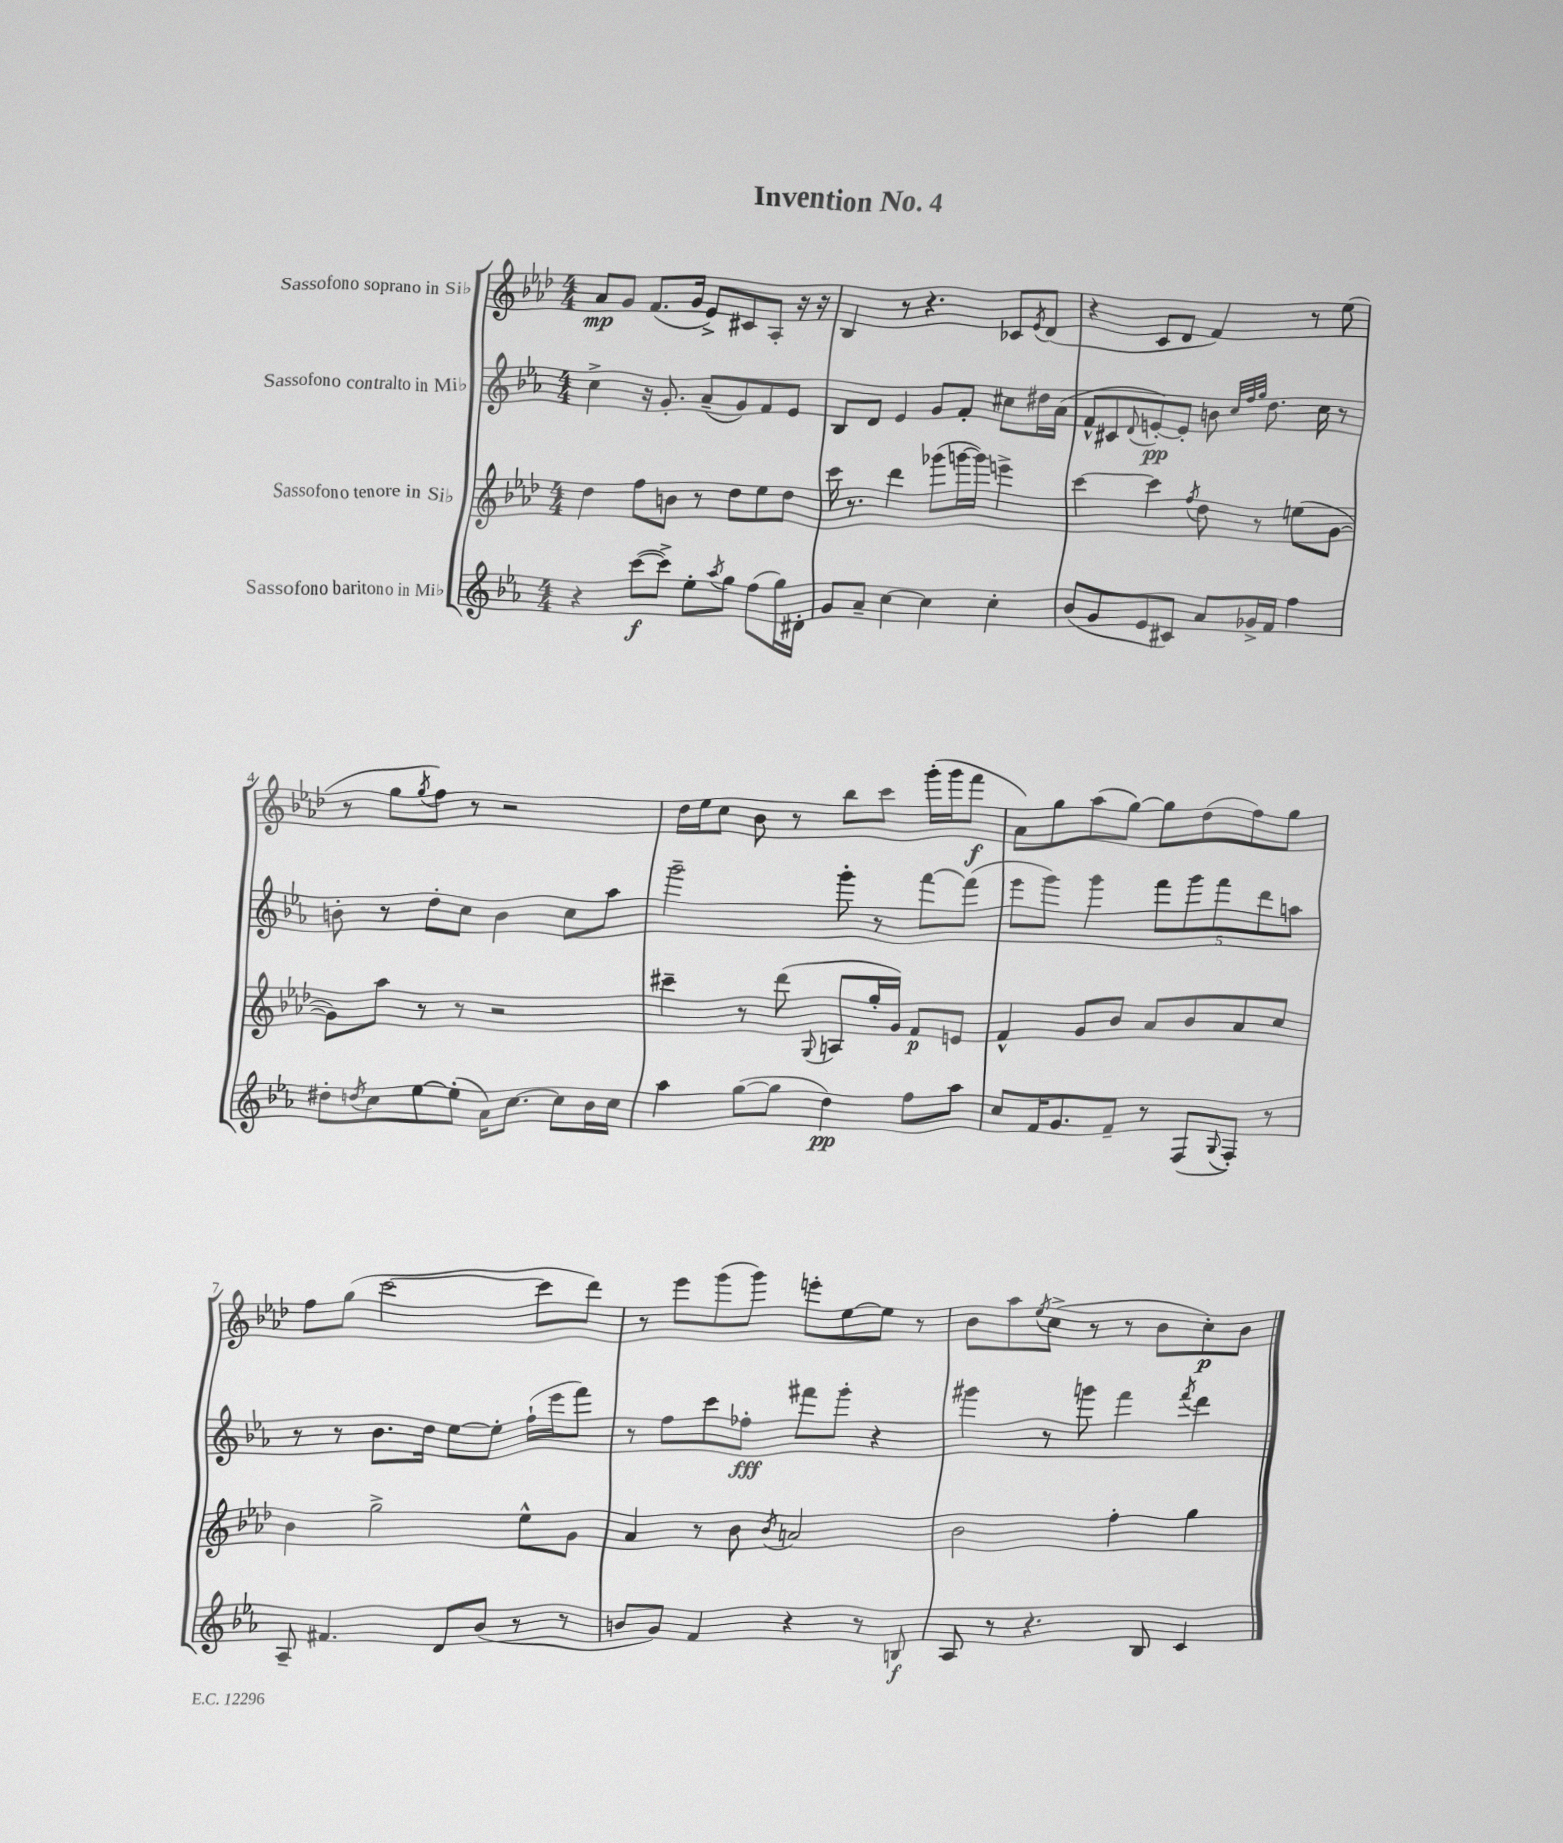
\header { title = "Invention No. 4" }
<<
\new StaffGroup <<
\new Staff = "s0" \with { instrumentName = "Sassofono soprano in Sib" } {
    \clef treble \key aes \major \numericTimeSignature \time 4/4
    aes'8\mp g'8 f'8.( g'16 ees'8->) cis'8 aes8-. r16 r16 |
    bes4 r8 r4. ces'8 \acciaccatura { ees'8 } des'8( |
    r4 c'8 des'8 f'4) r8 ees''8( |
    r8 g''8 \acciaccatura { g''8 } f''8) r8 r2 |
    des''16 ees''16 c''8 bes'8 r8 bes''8 c'''8 g'''16-.( g'''16 f'''8\f |
    aes'8) g''8 aes''8( g''8~) g''8 des''8( f''8) g''8 |
    f''8 g''8( c'''2~ c'''8 des'''8) |
    r8 ees'''8 g'''8( g'''8) e'''8-. ees''8~ ees''8 r8 |
    bes'8 aes''8 \acciaccatura { ees''8 } c''8->( r8 r8 bes'8 c''8-.\p) bes'8 \bar "|." |
}
\new Staff = "s1" \with { instrumentName = "Sassofono contralto in Mib" } {
    \clef treble \key ees \major \numericTimeSignature \time 4/4
    c''4-> r16 g'8.-. aes'8--( g'8) f'8 ees'8 |
    bes8 d'8 ees'4 g'8 f'8-. cis''8 dis''16 aes'16( |
    f'8-^ cis'8 \appoggiatura { d'8 } e'8~-.\pp) e'8-. b'8 \grace { c''32 f''32 g''32 } d''8. c''16 r8 |
    b'8-. r8 d''8-. c''8 b'4 c''8 aes''8 |
    g'''2-- g'''8-. r8 f'''8~ f'''8( |
    ees'''8 g'''8) g'''4 \tuplet 5/4 { f'''8 g'''8 f'''8 d'''8 a''8 } |
    r8 r8 bes'8. d''16 ees''8~ ees''8-. f''16-!( ees'''16 f'''8) |
    r8 f''8 c'''8 fes''8-.\fff fis'''8 g'''8-. r4 |
    gis'''4 r8 g'''8 f'''4 \acciaccatura { f'''8 } d'''4 \bar "|." |
}
\new Staff = "s2" \with { instrumentName = "Sassofono tenore in Sib" } {
    \clef treble \key aes \major \numericTimeSignature \time 4/4
    des''4 f''8 b'8 r8 des''8 ees''8 des''8 |
    c'''16 r8. des'''4 ges'''8( g'''16~ g'''16) e'''4-> |
    c'''4~ c'''4 \acciaccatura { f''8 } des''8 r8 e''8( g'8~ |
    g'8) aes''8 r8 r8 r2 |
    cis'''4-- r8 des'''8( \appoggiatura { g8 } a8 g''16-. g'16) f'8\p e'8 |
    f'4-^ g'8 bes'8 aes'8 bes'8 aes'8 c''8 |
    bes'4 g''2-> ees''8-^ g'8 |
    aes'4 r8 bes'8 \acciaccatura { bes'8 } a'2 |
    bes'2 f''4-. g''4 \bar "|." |
}
\new Staff = "s3" \with { instrumentName = "Sassofono baritono in Mib" } {
    \clef treble \key ees \major \numericTimeSignature \time 4/4
    r4 c'''8~\f( c'''8->) ees''8-. \acciaccatura { aes''8 } g''8 f''8( g''16) dis'16-. |
    g'8 aes'8-- c''4~ c''4 c''4-. |
    bes'8( g'8 ees'8 cis'8) aes'8 ges'16-> f'16 f''4 |
    dis''8-. \acciaccatura { d''8 } c''8 ees''8~ ees''8-.( aes'16) c''8.~ c''8 bes'16 c''16 |
    aes''4 g''8~( g''8 d''4\pp) f''8 aes''8 |
    c''8 f'16 g'8. f'8-- r8 f8( \appoggiatura { g8 } f8-.) r8 |
    aes8-- fis'4. d'8 bes'8( r8 r8 |
    b'8 g'8) f'4 r4 r8 b8\f |
    aes8 r8 r4. bes8 c'4 \bar "|." |
}
>>
>>
